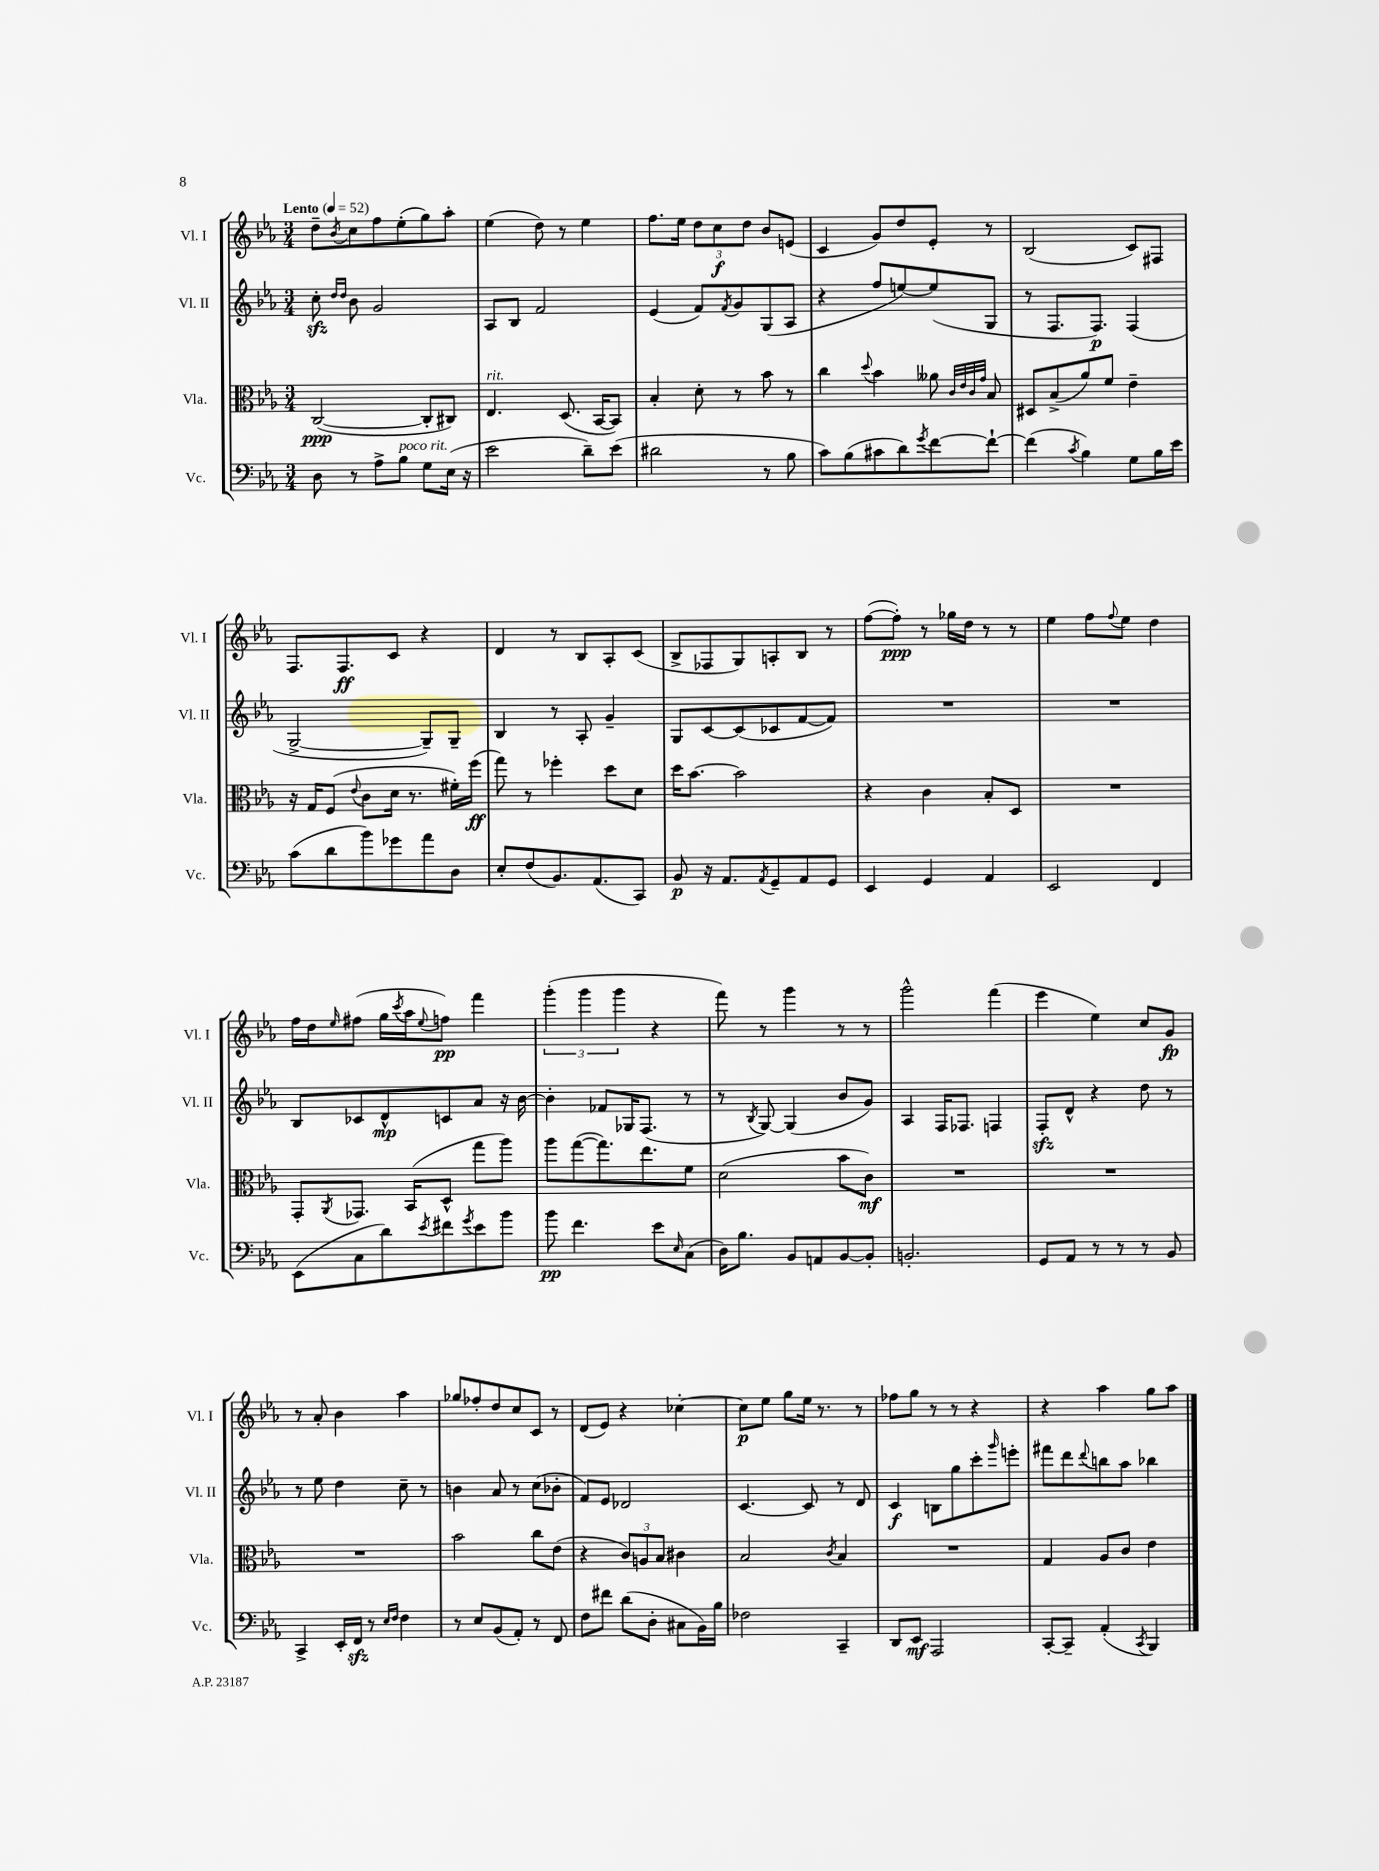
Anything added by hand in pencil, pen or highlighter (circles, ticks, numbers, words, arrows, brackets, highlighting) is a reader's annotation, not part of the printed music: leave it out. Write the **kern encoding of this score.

**kern	**dynam	**kern	**dynam	**kern	**dynam	**kern	**dynam
*part4	*part4	*part3	*part3	*part2	*part2	*part1	*part1
*staff4	*staff4	*staff3	*staff3	*staff2	*staff2	*staff1	*staff1
*I"Vc.	*	*I"Vla.	*	*I"Vl. II	*	*I"Vl. I	*
*I'Vc.	*	*I'Vla.	*	*I'Vl. II	*	*I'Vl. I	*
*clefF4	*	*clefC3	*	*clefG2	*	*clefG2	*
*k[b-e-a-]	*	*k[b-e-a-]	*	*k[b-e-a-]	*	*k[b-e-a-]	*
*M3/4	*	*M3/4	*	*M3/4	*	*M3/4	*
*MM52	*	*MM52	*	*MM52	*	*MM52	*
=1	=1	=1	=1	=1	=1	=1	=1
!	!	!	!	!	!	!LO:TX:a:B:t=Lento	!
8D\	.	([2C/	ppp	8cczz'\	.	8dd~\L	.
.	.	.	.	16qqdd/LL	.	.	.
.	.	.	.	16qqdd/JJ	.	8qb-/	.
8r	.	.	.	8b-\	.	8cc\	.
8A-^\L	.	.	.	2g/	.	8ff\	.
!LO:TX:a:i:t=poco rit.	!	!	!	!	!	!	!
8B-\J	.	.	.	.	.	(8ee-'\	.
8G\L	.	8C'/L]	.	.	.	8gg\)	.
(16E-\Jk	.	8C#X/J)	.	.	.	8aa-'\J	.
16r	.	.	.	.	.	.	.
=2	=2	=2	=2	=2	=2	=2	=2
!	!	!LO:TX:a:i:t=rit.	!	!	!	!	!
2e-\	.	4.E-/	.	8A-/L	.	(4ee-\	.
.	.	.	.	8B-/J	.	.	.
.	.	.	.	2f/	.	8dd\)	.
.	.	(8.D/	.	.	.	8r	.
8d~\L)	.	.	.	.	.	4ee-\	.
.	.	[16BB-/KL	.	.	.	.	.
(8e-\J	.	8BB-/J])	.	.	.	.	.
=3	=3	=3	=3	=3	=3	=3	=3
2d#X\	.	4B-'/	.	(4e-/	.	8.ff\L	.
.	.	.	.	.	.	16ee-\Jk	.
.	.	8d'\	.	8f/L)	.	12dd\L	.
.	.	.	.	.	.	12cc\	f
.	.	.	.	8qf/	.	.	.
.	.	8r	.	8g/	.	.	.
.	.	.	.	.	.	12dd\J	.
8r	.	8b-\	.	(8G/	.	8b-/L	.
8B-\	.	8r	.	8A-/J	.	(8en/J	.
=4	=4	=4	=4	=4	=4	=4	=4
8c\L)	.	4cc\	.	4r	.	4c/	.
(8B-\	.	.	.	.	.	.	.
.	.	8qqdd/	.	.	.	.	.
8c#X\	.	4b-\	.	8ff/L	.	8g/L)	.
8d\)	.	.	.	[8een/)	.	8dd/	.
8qg/	.	.	.	.	.	.	.
[8f\	.	8a--X\	.	(8ee/]	.	8e-'/J	.
.	.	32qqc/LLL	.	.	.	.	.
.	.	32qqe-/	.	.	.	.	.
.	.	32qqc/	.	.	.	.	.
.	.	32qqg/JJJ	.	.	.	.	.
8f`\J_	.	8B-/	.	8G/J	.	8r	.
=5	=5	=5	=5	=5	=5	=5	=5
(4f\]	.	8D#X/L	.	8r	.	(2B-/	.
.	.	(8B-^/	.	8.F/L	.	.	.
8qc/	.	.	.	.	.	.	.
4B-\)	.	8a-/)	.	.	.	.	.
.	.	.	.	8.F/J)	p	.	.
.	.	8f/J	.	.	.	.	.
8G\L	.	4e-~\	.	(4F/	.	8c/L)	.
16B-\L	.	.	.	.	.	8F#X/J	.
16e-\JJ	.	.	.	.	.	.	.
!!LO:LB:g=z
=6	=6	=6	=6	=6	=6	=6	=6
(8c\L	.	16r	.	[2G^/	.	8.F/L	.
.	.	16G/KL	.	.	.	.	.
8d\	.	(8F/J	.	.	.	.	.
.	.	.	.	.	.	8.F/	ff
.	.	8qqe-/	.	.	.	.	.
8b-\)	.	8c\L	.	.	.	.	.
8g-X\	.	16d\Jk	.	.	.	8c/J	.
.	.	8.r	.	.	.	.	.
8a-\	.	.	.	8G~/L])	.	4r	.
8D\J	.	16f#X'\LL)	.	8G~/J	.	.	.
.	.	(16ff\JJ	ff	.	.	.	.
=7	=7	=7	=7	=7	=7	=7	=7
8E-'/L	.	8gg\)	.	4B-/	.	4d/	.
(8F/	.	8r	.	.	.	.	.
8.BB-/)	.	4ff-X'\	.	8r	.	8r	.
.	.	.	.	8A-'/	.	8B-/L	.
(8.AA-/	.	.	.	.	.	.	.
.	.	8dd\L	.	4g~/	.	8A-'/	.
8CC/J)	.	8d\J	.	.	.	(8c/J	.
=8	=8	=8	=8	=8	=8	=8	=8
8BB-/	p	16dd\KL	.	8G/L	.	8B-^/L	.
.	.	[8.b-\J	.	.	.	.	.
16r	.	.	.	[8c/	.	8F-X/	.
8.AA-/L	.	.	.	.	.	.	.
.	.	2b-\]	.	(8c/]	.	8G/)	.
8qAA-/	.	.	.	.	.	.	.
8GG~/	.	.	.	8c-X/	.	8An'/	.
8AA-/	.	.	.	[8f/	.	8B-/J	.
8GG/J	.	.	.	8f/J])	.	8r	.
=9	=9	=9	=9	=9	=9	=9	=9
4EE-/	.	4r	.	2.r	.	([8ff\L	.
.	.	.	.	.	.	8ff'\J])	ppp
4GG/	.	4c\	.	.	.	8r	.
.	.	.	.	.	.	16gg-X\LL	.
.	.	.	.	.	.	16dd\JJ	.
4AA-/	.	8B-'/L	.	.	.	8r	.
.	.	8D/J	.	.	.	8r	.
=10	=10	=10	=10	=10	=10	=10	=10
2EE-/	.	2.r	.	2.r	.	4ee-\	.
.	.	.	.	.	.	8ff\L	.
.	.	.	.	.	.	8qqff/	.
.	.	.	.	.	.	8ee-\J	.
4FF/	.	.	.	.	.	4dd\	.
!!LO:LB:g=z
=11	=11	=11	=11	=11	=11	=11	=11
(8EE-\L	.	8GG'/L	.	8B-/L	.	16ff\LL	.
.	.	.	.	.	.	16dd\J	.
.	.	8qAA-/	.	.	.	16qqee-/	.
8C\	.	8.GG-X/J	.	8c-X/	.	(8ff#X\J	.
8d\)	.	.	.	8d^^/	mp	16gg\LL	.
.	.	.	.	.	.	8qccc/	.
.	.	(16BB-/KL	.	.	.	16aa-\J	.
8qe-/	.	.	.	.	.	8qqee-/	.
8f#X\	.	8D^^/J	.	8cn/	.	8ffn\J)	pp
8qg/	.	.	.	.	.	.	.
8e-\	.	8gg\L	.	8a-/J	.	4fff\	.
8b-\J	.	8aa-\J)	.	16r	.	.	.
.	.	.	.	[16b-\	.	.	.
=12	=12	=12	=12	=12	=12	=12	=12
8b-\	pp	8aa-\L	.	4b-'\]	.	(6ggg'\	.
4.f\	.	([8gg\	.	.	.	.	.
.	.	.	.	.	.	6ggg\	.
.	.	8.gg\])	.	8f-X/L	.	.	.
.	.	.	.	.	.	6ggg\	.
.	.	.	.	16G-X/K	.	.	.
.	.	8.ee-\	.	(8.F/J	.	.	.
8e-\L	.	.	.	.	.	4r	.
16qqE-/	.	.	.	.	.	.	.
(8C\J	.	8f\J	.	8r	.	.	.
=13	=13	=13	=13	=13	=13	=13	=13
16D\KL)	.	(2d\	.	8r	.	8fff\)	.
8.B-\J	.	.	.	.	.	.	.
.	.	.	.	8qB-/	.	.	.
.	.	.	.	[8G/)	.	8r	.
8BB-/L	.	.	.	(4G/]	.	4ggg\	.
8AAn/	.	.	.	.	.	.	.
[8BB-/	.	8b-\L	.	8b-/L	.	8r	.
8BB-'/J]	.	8c\J)	mf	8g/J)	.	8r	.
=14	=14	=14	=14	=14	=14	=14	=14
2.BBn'/	.	2.r	.	4A-/	.	2ggg^^\	.
.	.	.	.	16F/KL	.	.	.
.	.	.	.	8.F-X/J	.	.	.
.	.	.	.	4Fn/	.	(4fff\	.
=15	=15	=15	=15	=15	=15	=15	=15
8GG/L	.	2.r	.	8Fzz'/L	.	4eee-\	.
8AA-/J	.	.	.	8d^^/J	.	.	.
8r	.	.	.	4r	.	4ee-\)	.
8r	.	.	.	.	.	.	.
8r	.	.	.	8dd\	.	8cc/L	.
8BB-/	.	.	.	8r	.	8g/J	fp
!!LO:LB:g=z
=16	=16	=16	=16	=16	=16	=16	=16
4CC^/	.	2.r	.	8r	.	8r	.
.	.	.	.	8ee-\	.	8a-'/	.
16EE-'/LL	.	.	.	4dd\	.	4b-\	.
16FFzz/JJ	.	.	.	.	.	.	.
8r	.	.	.	.	.	.	.
16qqE-/LL	.	.	.	.	.	.	.
16qqF/JJ	.	.	.	.	.	.	.
4F\	.	.	.	8cc~\	.	4aa-\	.
.	.	.	.	8r	.	.	.
=17	=17	=17	=17	=17	=17	=17	=17
8r	.	2b-\	.	4bn\	.	8gg-X/L	.
8E-/L	.	.	.	.	.	8ff-X'/	.
(8BB-/	.	.	.	8a-/	.	8dd/	.
8AA-'/J)	.	.	.	8r	.	8cc/	.
8r	.	8cc\L	.	(8cc\L	.	8c/J	.
8FF/	.	(8e-\J	.	8b-X'\J	.	8r	.
=18	=18	=18	=18	=18	=18	=18	=18
8F\L	.	4r	.	8f/L)	.	(8d/L	.
8f#X\J	.	.	.	8e-/J	.	8e-/J)	.
(8d\L	.	12c/L)	.	2d-X/	.	4r	.
.	.	12An/	.	.	.	.	.
8D'\J	.	.	.	.	.	.	.
.	.	12B-/J	.	.	.	.	.
8C#X\L	.	4c#X\	.	.	.	[4cc-X'\	.
16BB-\L)	.	.	.	.	.	.	.
16B-\JJ	.	.	.	.	.	.	.
=19	=19	=19	=19	=19	=19	=19	=19
2F-X\	.	2B-/	.	[4.c/	.	8cc-\L]	p
.	.	.	.	.	.	8ee-\J	.
.	.	.	.	.	.	8gg\L	.
.	.	.	.	8c/]	.	16ee-\Jk	.
.	.	.	.	.	.	8.r	.
.	.	8qc/	.	.	.	.	.
4CC~/	.	4B-/	.	8r	.	.	.
.	.	.	.	8d/	.	8r	.
=20	=20	=20	=20	=20	=20	=20	=20
8DD/L	.	2.r	.	4c/	f	8ff-X\L	.
8EE-/J	mf	.	.	.	.	8gg\J	.
2AAA-/	.	.	.	8Bn\L	.	8r	.
.	.	.	.	8gg\	.	8r	.
.	.	.	.	8ccc'\	.	4r	.
.	.	.	.	16qqggg/	.	.	.
.	.	.	.	8eeen'\J	.	.	.
=21	=21	=21	=21	=21	=21	=21	=21
[8CC'/L	.	4G/	.	8fff#X\L	.	4r	.
8CC~/J]	.	.	.	8ddd\	.	.	.
.	.	.	.	8qqddd/	.	.	.
(4AA-'/	.	8A-/L	.	8bbn\	.	4aa-\	.
.	.	8c/J	.	8aa-\J	.	.	.
8qCC/	.	.	.	.	.	.	.
4BBB-/)	.	4e-\	.	4bb-X\	.	8gg\L	.
.	.	.	.	.	.	8aa-\J	.
==	==	==	==	==	==	==	==
*-	*-	*-	*-	*-	*-	*-	*-
